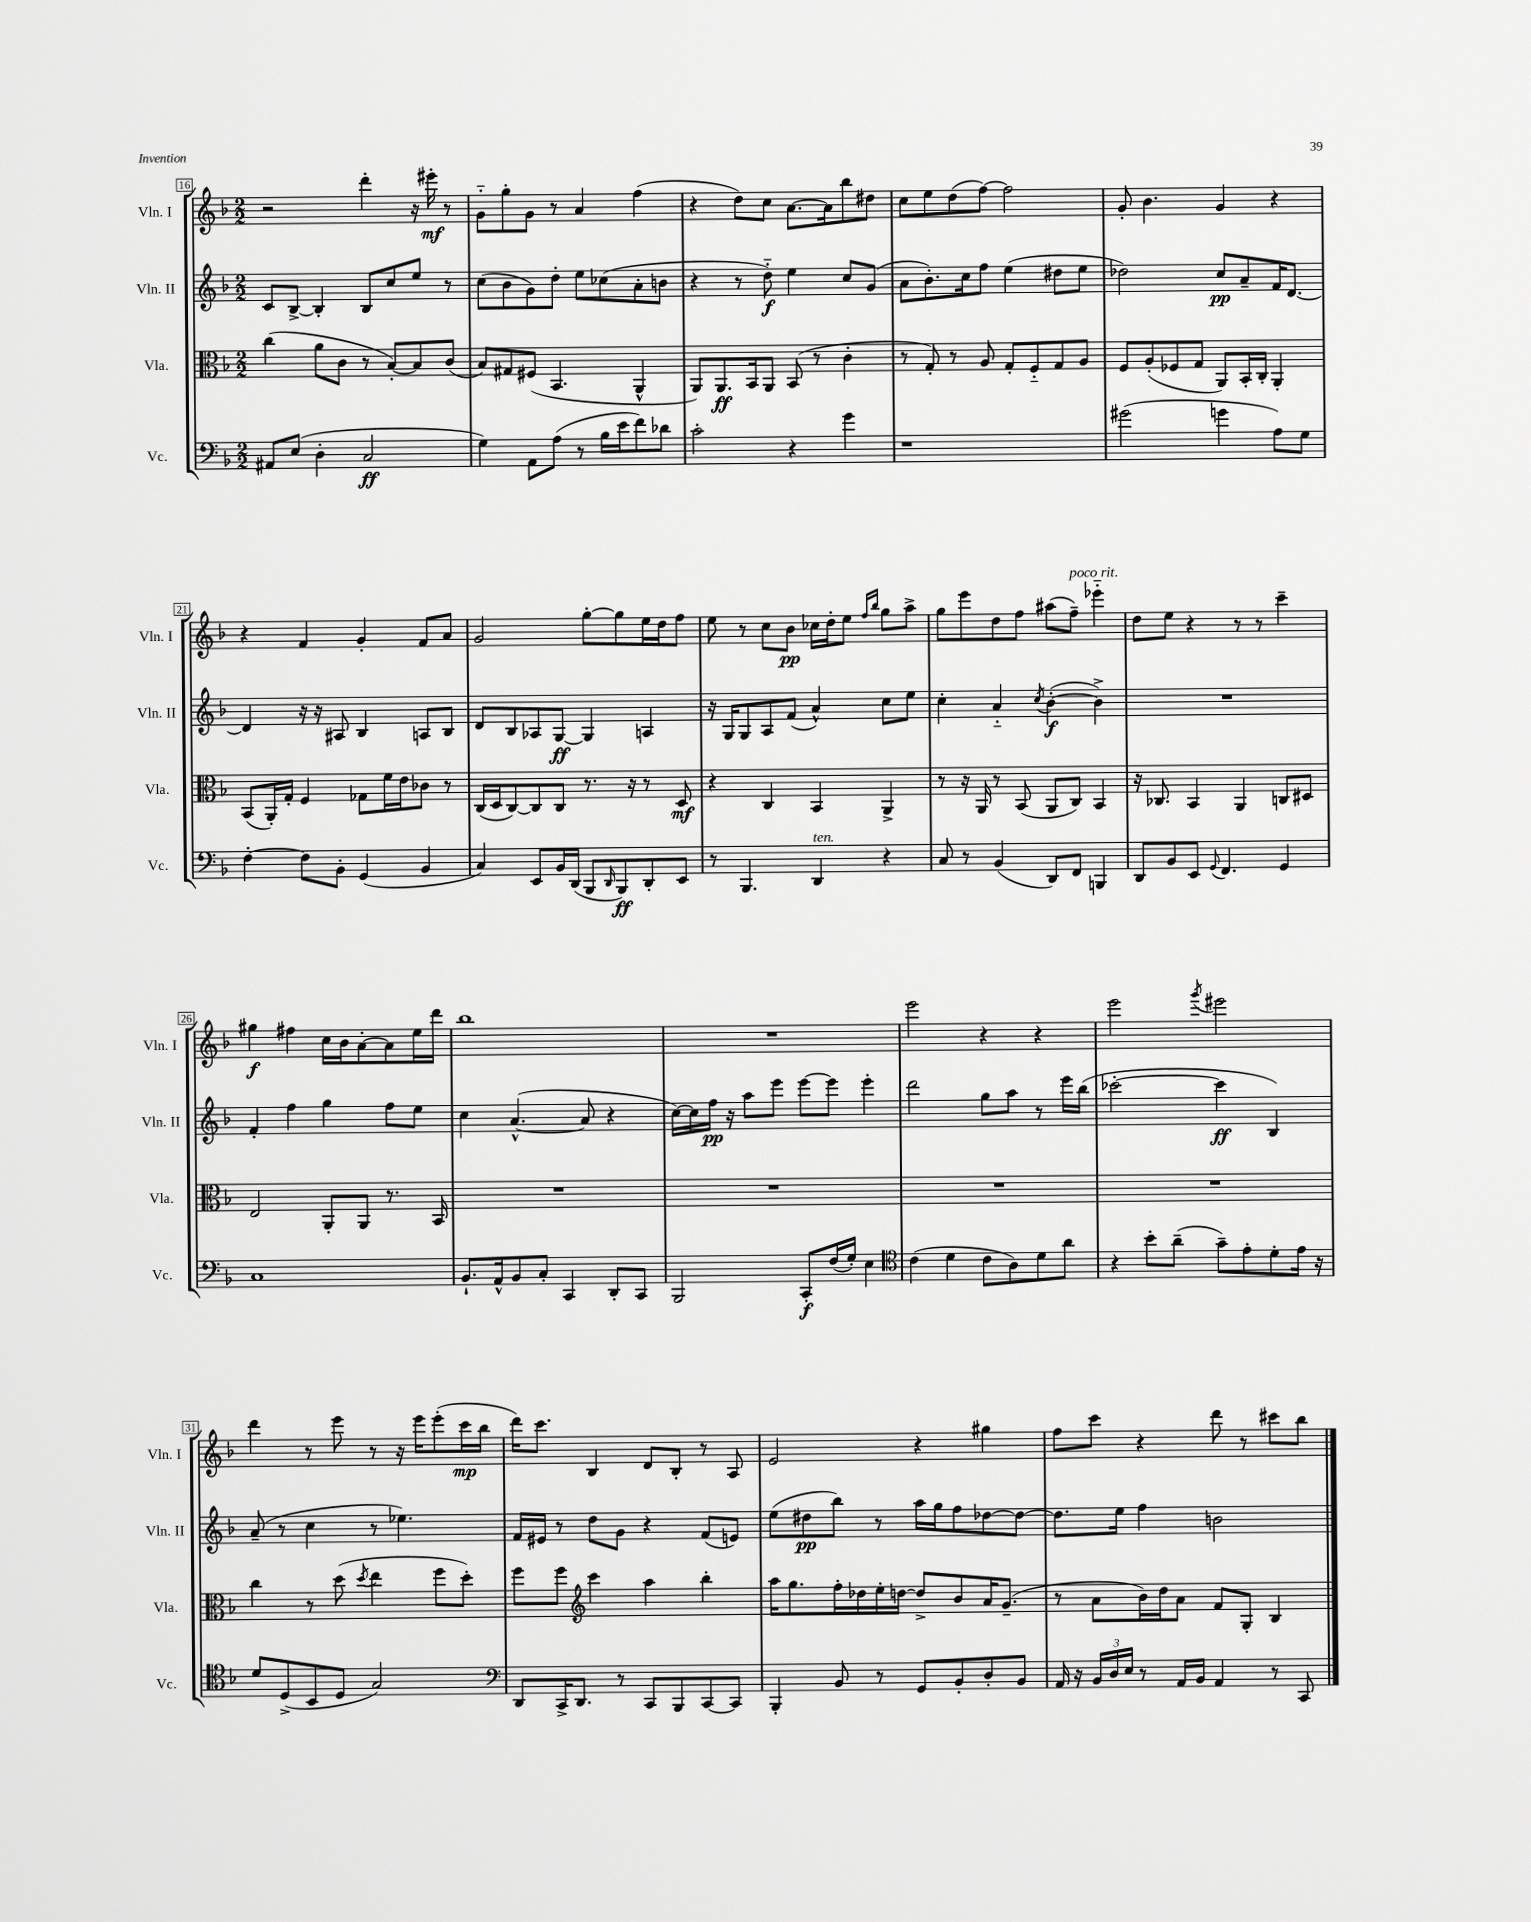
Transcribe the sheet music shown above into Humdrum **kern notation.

**kern	**kern	**kern	**kern
*staff4	*staff3	*staff2	*staff1
*clefF4	*clefC3	*clefG2	*clefG2
*k[b-]	*k[b-]	*k[b-]	*k[b-]
*M2/2	*M2/2	*M2/2	*M2/2
8AA#	(4cc	8c	2r
(8E	.	[8B-^	.
4D'	8a	4B-']	.
.	8c	.	.
2C	8r	8B-	4ddd'
.	[8B-')	8cc	.
.	8B-]	8ee	16r
.	.	.	16eee#'
.	(8c	8r	8r
=	=	=	=
4G)	8B-)	(8cc	8g'~
.	8G#	8b-	8gg'
8AA	(8F#	8g)	8g
(8A	4.BB-	8dd'	8r
8r	.	8ee	4a
16B-	.	(8cc-	.
16e	.	.	.
8f)	4AA^^	8a'	(4ff
8d-	.	8b	.
=	=	=	=
2c'	8AA)	4r	4r
.	8.AA	.	.
.	.	8r	8dd)
.	16BB-	.	.
.	8AA	8dd'~)	8cc
4r	(8BB-	4ee	[8.a
.	8r	.	.
.	.	.	16a]
4g	4c'	8cc	8bb-
.	.	(8g	8dd#
=	=	=	=
1r	8r	8a	8cc
.	8G')	8.b-')	8ee
.	8r	.	(8dd
.	.	16cc	.
.	8A	8ff	[8ff)
.	8G'	(4ee	2ff]
.	8F'~	.	.
.	8G	8dd#	.
.	8A	8ee	.
=	=	=	=
(2g#	8F	2dd-)	8g'
.	(8A'	.	4.b-
.	8F-	.	.
.	8G	.	.
4g	8AA)	8cc	4g
.	16BB-'	8a~	.
.	16C'	.	.
8A)	4AA'	16f	4r
.	.	[8.d	.
8G	.	.	.
=	=	=	=
[4F'	(8BB-	4d]	4r
.	16AA')	.	.
.	16G'	.	.
8F]	4F	16r	4f
.	.	16r	.
8BB-'	.	8A#	.
(4GG	8G-	4B-	4g'
.	16f	.	.
.	16e	.	.
4BB-	8c-	8A	8f
.	8r	8B-	8a
=	=	=	=
4C)	(16C	8d	2g
.	16D	.	.
.	[8C)	8B-	.
8EE	8C]	8A-	.
16BB-	8C	[8G	.
(16DD	.	.	.
8BBB-	8.r	4G]	[8gg'
16qqDD	.	.	.
8BBB-)	.	.	8gg]
.	16r	.	.
8DD'	8r	4A	16ee
.	.	.	16dd
8EE	8D	.	8ff
=	=	=	=
8r	4r	16r	8ee
.	.	16G	.
4.BBB-	.	8G	8r
.	4C	8A	8cc
.	.	(8f	8b-
4DD	4BB-	4a^^)	16cc-
.	.	.	16dd'
.	.	.	8ee
.	.	.	16qqff
.	.	.	16qqbb-
4r	4AA^	8cc	8gg
.	.	8ee	8aa^
=	=	=	=
8C	8r	4cc'	8gg
8r	16r	.	8eee
.	16AA	.	.
(4BB-	8r	4a'~	8dd
.	(8BB-	.	8ff
.	.	8qcc	.
8DD)	8AA	([4b-'	(8aa#
8FF	8C)	.	8ff~)
4BBB	4BB-	4b-^])	4eee-'~
=	=	=	=
8DD	16r	1r	8dd
.	8.C-	.	.
8BB-	.	.	8ee
8EE	4BB-	.	4r
8qqGG	.	.	.
4.FF	.	.	.
.	4AA	.	8r
.	.	.	8r
4GG	8C	.	4ccc~
.	8D#	.	.
=	=	=	=
1C	2E	4f'	4gg#
.	.	4ff	4ff#
.	8AA'	4gg	16cc
.	.	.	16b-
.	8AA	.	[8a'
.	8.r	8ff	8a]
.	.	8ee	16ee
.	16BB-	.	16ddd
=	=	=	=
8.BB-`	1r	4cc	1bb-
16AA^^	.	.	.
8BB-	.	([4.a^^	.
8C'	.	.	.
4CC	.	.	.
.	.	8a]	.
8DD'	.	4r	.
8CC	.	.	.
=	=	=	=
2BBB-	1r	[16cc)	1r
.	.	16cc]	.
.	.	16ff	.
.	.	16r	.
.	.	8aa	.
.	.	8eee	.
8CC'	.	[8eee	.
(16F	.	8eee]	.
16G')	.	.	.
4E	.	4eee'	.
=	=	=	=
*clefC4	*	*	*
(4c	1r	2ddd	2eee
4d	.	.	.
8c	.	8gg	4r
8A)	.	8aa	.
8d	.	8r	4r
8a	.	16eee	.
.	.	(16bb-	.
=	=	=	=
4r	1r	[2ccc-'	2eee
8b-'	.	.	.
(8a~	.	.	.
.	.	.	8qggg
8g~)	.	4ccc-]	2eee#
8e'	.	.	.
8d'	.	4B-)	.
16e	.	.	.
16r	.	.	.
=	=	=	=
8d	4cc	(8a~	4ddd
(8D^	.	8r	.
8BB-	8r	4cc	8r
8D	(8dd	.	8eee
.	8qdd	.	.
2G)	4ee	8r	8r
.	.	4.ee-)	16r
.	.	.	16eee
.	8ff	.	(8eee'
.	8dd')	.	16ccc
.	.	.	16bb-
=	=	=	=
*clefF4	*	*	*
8DD	8ff	16f	16ddd)
.	.	16e#	8.ccc
16CC^	8ff	8r	.
8.DD	.	.	.
*	*clefG2	*	*
.	4ccc	8dd	4B-
8r	.	8g	.
8CC	4aa	4r	8d
8BBB-	.	.	8B-'
[8CC	4bb-'	(8f	8r
8CC]	.	8e)	8A
=	=	=	=
4BBB-'	16aa	(8ee	2e
.	8.gg	.	.
.	.	8dd#	.
8BB-	16ff'	8bb-)	.
.	16dd-	.	.
8r	16ee'	8r	.
.	[16dd	.	.
8GG	8dd^]	16aa	4r
.	.	16gg	.
8BB-'	8b-	8ff	.
8D'	16a	[8dd-	4gg#
.	(8.g~	.	.
8BB-	.	8dd-_	.
=	=	=	=
16AA	8r	8.dd-]	8ff
16r	.	.	.
24BB-	8a	.	8ccc
24D	.	.	.
.	.	16ee	.
24E	.	.	.
8r	16b-)	4ff	4r
.	16dd	.	.
16AA	8a	.	.
16BB-	.	.	.
4AA	8f	2b	8ddd
.	8G'	.	8r
8r	4B-	.	8ccc#
8CC	.	.	8bb-
==	==	==	==
*-	*-	*-	*-
